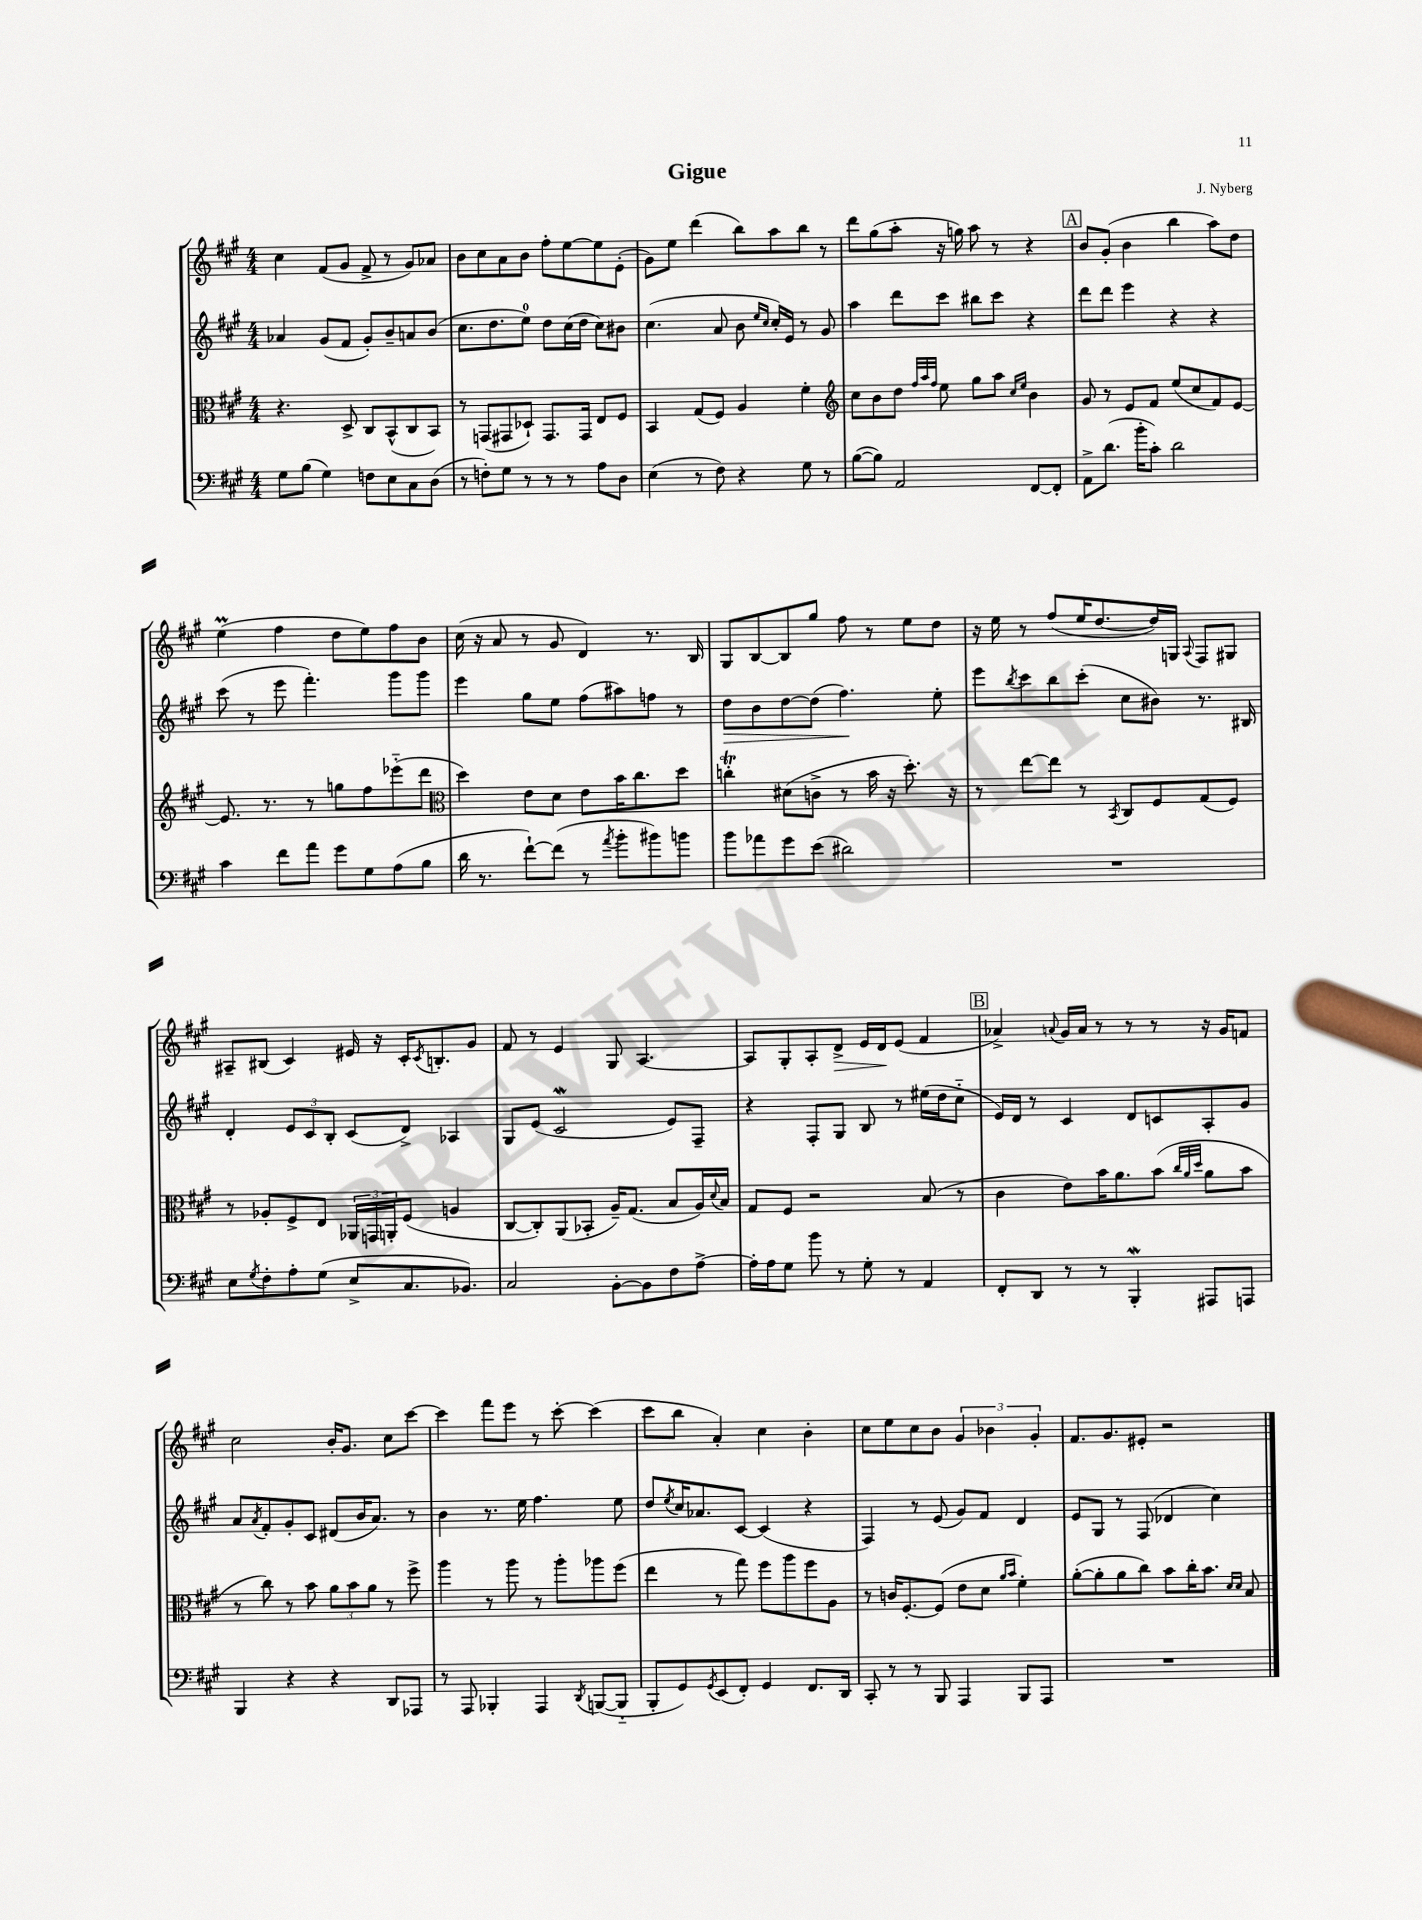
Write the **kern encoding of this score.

**kern	**kern	**kern	**dynam	**kern	**dynam
*part4	*part3	*part2	*part2	*part1	*part1
*staff4	*staff3	*staff2	*staff2	*staff1	*staff1
*clefF4	*clefC3	*clefG2	*	*clefG2	*
*k[f#c#g#]	*k[f#c#g#]	*k[f#c#g#]	*	*k[f#c#g#]	*
*M4/4	*M4/4	*M4/4	*	*M4/4	*
=1	=1	=1	=1	=1	=1
8G#\L	4.r	4a-X/	.	4cc#\	.
(8B\J	.	.	.	.	.
4G#\)	.	(8g#/L	.	(8f#/L	.
.	8D^/	8f#/J	.	8g#/J	.
8Fn\L	8C#/L	8g#'/L)	.	8f#^/	.
8E\	(8BB^^/	8b~/	.	8r	.
8C#\	8C#/	8an/	.	8g#/L)	.
(8D\J	8BB/J)	(8b/J	.	8a-X/J	.
=2	=2	=2	=2	=2	=2
8r	8r	8.cc#\L	.	8b\L	.
8Fn'\L)	(8GGn/L	.	.	8cc#\	.
.	.	8.dd\	.	.	.
8G#\J	8GG#X/	.	.	8a\	.
8r	8D-X`/J)	8ee\J)	.	8b\J	.
8r	8.GG#/L	8dd\L	.	8ff#'\L	.
8r	.	(16cc#\L	.	[8ee\	.
.	16GG#/Jk	16dd\JJ	.	.	.
8A\L	8E/L	8cc#\L)	.	8ee\]	.
8D\J	8F#/J	8b#X\J	.	(8e'\J	.
=3	=3	=3	=3	=3	=3
(4E\	4BB/	(4.cc#\	.	8g#\L)	.
.	.	.	.	8ee\J	.
8r	(8G#/L	.	.	(4ddd\	.
8F#\)	8F#/J)	8a/	.	.	.
4r	4A/	8b\	.	8bb\L)	.
.	.	16qqee/LL	.	.	.
.	.	16qqcc#/JJ	.	.	.
.	.	16cc#'/LL)	.	8aa\	.
.	.	16e/JJ	.	.	.
8G#\	4f#'\	8r	.	8bb\J	.
8r	.	8g#/	.	8r	.
=4	=4	=4	=4	=4	=4
*	*clefG2	*	*	*	*
([8B\L	8cc#\L	4aa\	.	8ddd\L	.
8B\J])	8b\	.	.	(8gg#\	.
2AA/	8dd\J	8ddd\L	.	8aa'\J	.
.	32qqff#/LLL	.	.	.	.
.	32qqaa/	.	.	.	.
.	32qqff#/JJJ	.	.	.	.
.	8ee\	8ccc#\J	.	16r	.
.	.	.	.	16ggn\)	.
.	8gg#\L	8bb#X\L	.	8aa\	.
.	8aa\J	8ccc#\J	.	8r	.
.	16qqcc#/LL	.	.	.	.
.	16qqee/JJ	.	.	.	.
[8FF#/L	4b\	4r	.	4r	.
8FF#'/J]	.	.	.	.	.
!!LO:REH:place=s1:t=A
=5	=5	=5	=5	=5	=5
8AA^\L	8g#/	8ddd\L	.	8b/L	.
(8.d\J	8r	8ddd\J	.	(8g#'/J	.
.	8e/L	4eee\	.	4b\	.
16b'\KL	.	.	.	.	.
8c#'\J)	8f#/J	.	.	.	.
2d\	(8ee/L	4r	.	4bb\	.
.	8cc#/	.	.	.	.
.	8f#/)	4r	.	8aa\L)	.
.	[8e/J	.	.	8dd\J	.
!!LO:LB:g=z
=6	=6	=6	=6	=6	=6
4c#\	8.e/]	(8ccc#\	.	(4eeM\	.
.	.	8r	.	.	.
.	8.r	.	.	.	.
8f#\L	.	8eee\	.	4ff#\	.
8a\J	8r	4.fff#'\)	.	.	.
8g#\L	8ggn\L	.	.	8dd\L	.
8G#\	8ff#\	.	.	8ee\)	.
(8A\	(8eee-X\	8ggg#\L	.	8ff#\	.
8B\J	8ddd\J	8ggg#\J	.	8b\J	.
=7	=7	=7	=7	=7	=7
*	*clefC3	*	*	*	*
16d\	4dd\)	4eee\	.	(16cc#\	.
8.r	.	.	.	16r	.
.	.	.	.	8a/	.
[8f#`\L)	8e\L	8gg#\L	.	8r	.
(8f#\J]	8d\J	8ee\J	.	8g#/	.
8r	8e\L	(8ff#\L	.	4d/)	.
8qa/	.	.	.	.	.
8b'\L	16b\K	8aa#X\)	.	.	.
.	8.cc#\	.	.	.	.
8b#X\)	.	8ffn\J	.	8.r	.
8bn\J	8dd\J	8r	.	.	.
.	.	.	.	16B/	.
=8	=8	=8	=8	=8	=8
!	!	!	!LO:HP:b	!	!
8b\L	4ccnT'\	8dd\L	>	8G#/L	.
8a-X\	.	8b\	.	[8B/	.
8g#\	(8d#X\L	[8dd\	.	8B/]	.
(8e\J	8cn^\J	(8dd\J]	.	8gg#/J	.
2d#X\)	8r	4.ff#\)	.	8ff#\	.
.	16b\	.	.	8r	.
.	16r	.	.	.	.
.	8.dd'\)	.	.	8ee\L	.
.	.	8ee'\	]	8dd\J	.
.	16r	.	.	.	.
=9	=9	=9	=9	=9	=9
1r	8r	8eee\L	.	16r	.
.	.	.	.	16ee\	.
.	.	8qbb/	.	.	.
.	[8ee\L	8ccc#\	.	8r	.
.	8ee\J]	8bb\	.	(8ff#/L	.
.	8r	(8ccc#'\J	.	16ee/K	.
.	.	.	.	[8.dd/	.
.	8qBB/	.	.	.	.
.	8C#/L	8cc#\L	.	.	.
.	8F#/	8b#X\J)	.	16dd/L])	.
.	.	.	.	16Gn/JJ	.
.	.	.	.	8qqA/	.
.	(8G#/	8.r	.	8F#/L	.
.	8F#/J)	.	.	8G#X/J	.
.	.	16B#X/	.	.	.
!!LO:LB:g=z
=10	=10	=10	=10	=10	=10
8E\L	8r	4d'/	.	8A#X~/L	.
8qG#/	.	.	.	.	.
8F#'\	8A-X'/L	.	.	(8B#X/J	.
8A'\	8F#^/	12e/L	.	4c#/)	.
.	.	12c#/	.	.	.
(8G#\J	8E/J	.	.	.	.
.	.	12B'/J	.	.	.
8E^/L	24AA-X/LL	(8c#/L	.	16e#X/	.
.	24GGn/	.	.	.	.
.	.	.	.	16r	.
.	24AAn'/J	.	.	.	.
8.C#/	(8F#/J	8d^/J)	.	16c#'/KL	.
.	.	.	.	8qc#/	.
.	.	.	.	8.Bn'/	.
.	4An/	4A-X/	.	.	.
8.BB-X/J)	.	.	.	.	.
.	.	.	.	8g#/J	.
=11	=11	=11	=11	=11	=11
2C#/	[8C#/L	8G#/L	.	8f#/	.
.	8C#'/])	(8e/J	.	8r	.
.	(8AA/	2c#W/	.	4e/	.
.	8BB-X'/J	.	.	.	.
[8BB'\L	16A~/KL)	.	.	8G#/	.
.	(8.G#/J	.	.	.	.
8BB\]	.	.	.	[4.A/	.
8F#\	8B/L	8e/L)	.	.	.
[8A^\J	16A/L)	8F#~/J	.	.	.
.	8qqd/	.	.	.	.
.	16B/JJ	.	.	.	.
=12	=12	=12	=12	=12	=12
16A'\LL]	8G#/L	4r	.	8A/L]	.
16A\J	.	.	.	.	.
8G#\J	8F#/J	.	.	8G#'/	.
8b\	2r	8F#'/L	.	8A'/	.
!	!	!	!	!	!LO:HP:b
8r	.	8G#/J	.	8d^/J	>
8G#'\	.	8B/	.	16e/LL	.
.	.	.	.	16d/J	.
8r	.	8r	.	(8e/J	]
4AA/	(8B/	(16ee#X\LL	.	4f#/	.
.	.	16dd\J	.	.	.
.	8r	8cc#\J	.	.	.
!!LO:REH:place=s1:t=B
=13	=13	=13	=13	=13	=13
8FF#'/L	4c#\	16e/LL)	.	4a-X^/)	.
.	.	16d/JJ	.	.	.
8DD/J	.	8r	.	.	.
.	.	.	.	8qqan/	.
8r	8e\L)	4c#/	.	16g#/LL	.
.	.	.	.	16a/JJ	.
8r	16b\K	.	.	8r	.
.	8.a\	.	.	.	.
4BBBW'/	.	8d/L	.	8r	.
.	(8b\J	8cn/	.	8r	.
.	32qqcc#/LLL	.	.	.	.
.	32qqa/	.	.	.	.
.	32qqdd/JJJ	.	.	.	.
8AAA#X/L	8a\L	8A'/	.	16r	.
.	.	.	.	16g#/KL	.
8AAAn/J	8b\J	8g#/J	.	8fn/J	.
!!LO:LB:g=z
=14	=14	=14	=14	=14	=14
4BBB/	8r	8a/L	.	2cc#\	.
.	.	8qa/	.	.	.
.	8cc#\)	8f#'/	.	.	.
4r	8r	8g#'/	.	.	.
.	8b\	8c#/J	.	.	.
4r	12a\L	(8d#X/L	.	16b'/KL	.
.	.	.	.	8.g#/J	.
.	12b\	.	.	.	.
.	.	16b/K	.	.	.
.	12a\J	.	.	.	.
.	.	8.a/J)	.	.	.
8DD/L	8r	.	.	8cc#\L	.
8AAA-X/J	8ff#^\	8r	.	[8ccc#\J	.
=15	=15	=15	=15	=15	=15
8r	4aa\	4b\	.	4ccc#\]	.
8AAA/	.	.	.	.	.
4BBB-X'/	8r	8.r	.	8fff#\L	.
.	8aa\	.	.	8eee\J	.
.	.	16ee\	.	.	.
4AAA/	8r	4.ff#\	.	8r	.
.	8aa'\L	.	.	[8ccc#'\	.
8qDD/	.	.	.	.	.
([8BBBn/L	8aa-X\	.	.	(4ccc#\]	.
8BBB/J]	(8ff#\J	8ee\	.	.	.
=16	=16	=16	=16	=16	=16
8BBB'/L	4ee\	8dd/L	.	8ccc#\L	.
.	.	8qee/	.	.	.
8GG#/)	.	16cc#/K	.	8bb\J	.
.	.	8.a-X/	.	.	.
8qGG#/	.	.	.	.	.
(8EE/	8r	.	.	4a'/)	.
8FF#'/J)	8gg#\)	[8c#/J	.	.	.
4GG#/	8ff#\L	(4c#/]	.	4cc#\	.
.	8aa\	.	.	.	.
8.FF#/L	8ff#\	4r	.	4b'\	.
.	8A\J	.	.	.	.
16DD/Jk	.	.	.	.	.
=17	=17	=17	=17	=17	=17
8CC#'/	8r	4F#/)	.	8cc#\L	.
8r	16cn/KL	.	.	8ee\	.
.	[8.F#'/	.	.	.	.
8r	.	8r	.	8cc#\	.
8BBB/	(8F#/J]	(8e/	.	8b\J	.
4AAA/	8e\L	8g#/L)	.	6g#/	.
.	8d\J	8f#/J	.	.	.
.	.	.	.	6b-X\	.
.	16qqa/LL	.	.	.	.
.	16qqb/JJ	.	.	.	.
8BBB/L	4f#'\)	4d/	.	.	.
.	.	.	.	6g#'/	.
8AAA/J	.	.	.	.	.
=18	=18	=18	=18	=18	=18
1r	([8a'\L	8e/L	.	8.f#/L	.
.	8a'\]	8G#/J	.	.	.
.	.	.	.	8.g#/	.
.	8a\	8r	.	.	.
.	8cc#\J)	(8F#/	.	8e#X'/J	.
.	8b\L	4d-X/	.	2r	.
.	16cc#'\K	.	.	.	.
.	8.b\J	.	.	.	.
.	.	4cc#\)	.	.	.
.	16qqd/LL	.	.	.	.
.	16qqd/JJ	.	.	.	.
.	8B/	.	.	.	.
==	==	==	==	==	==
*-	*-	*-	*-	*-	*-
